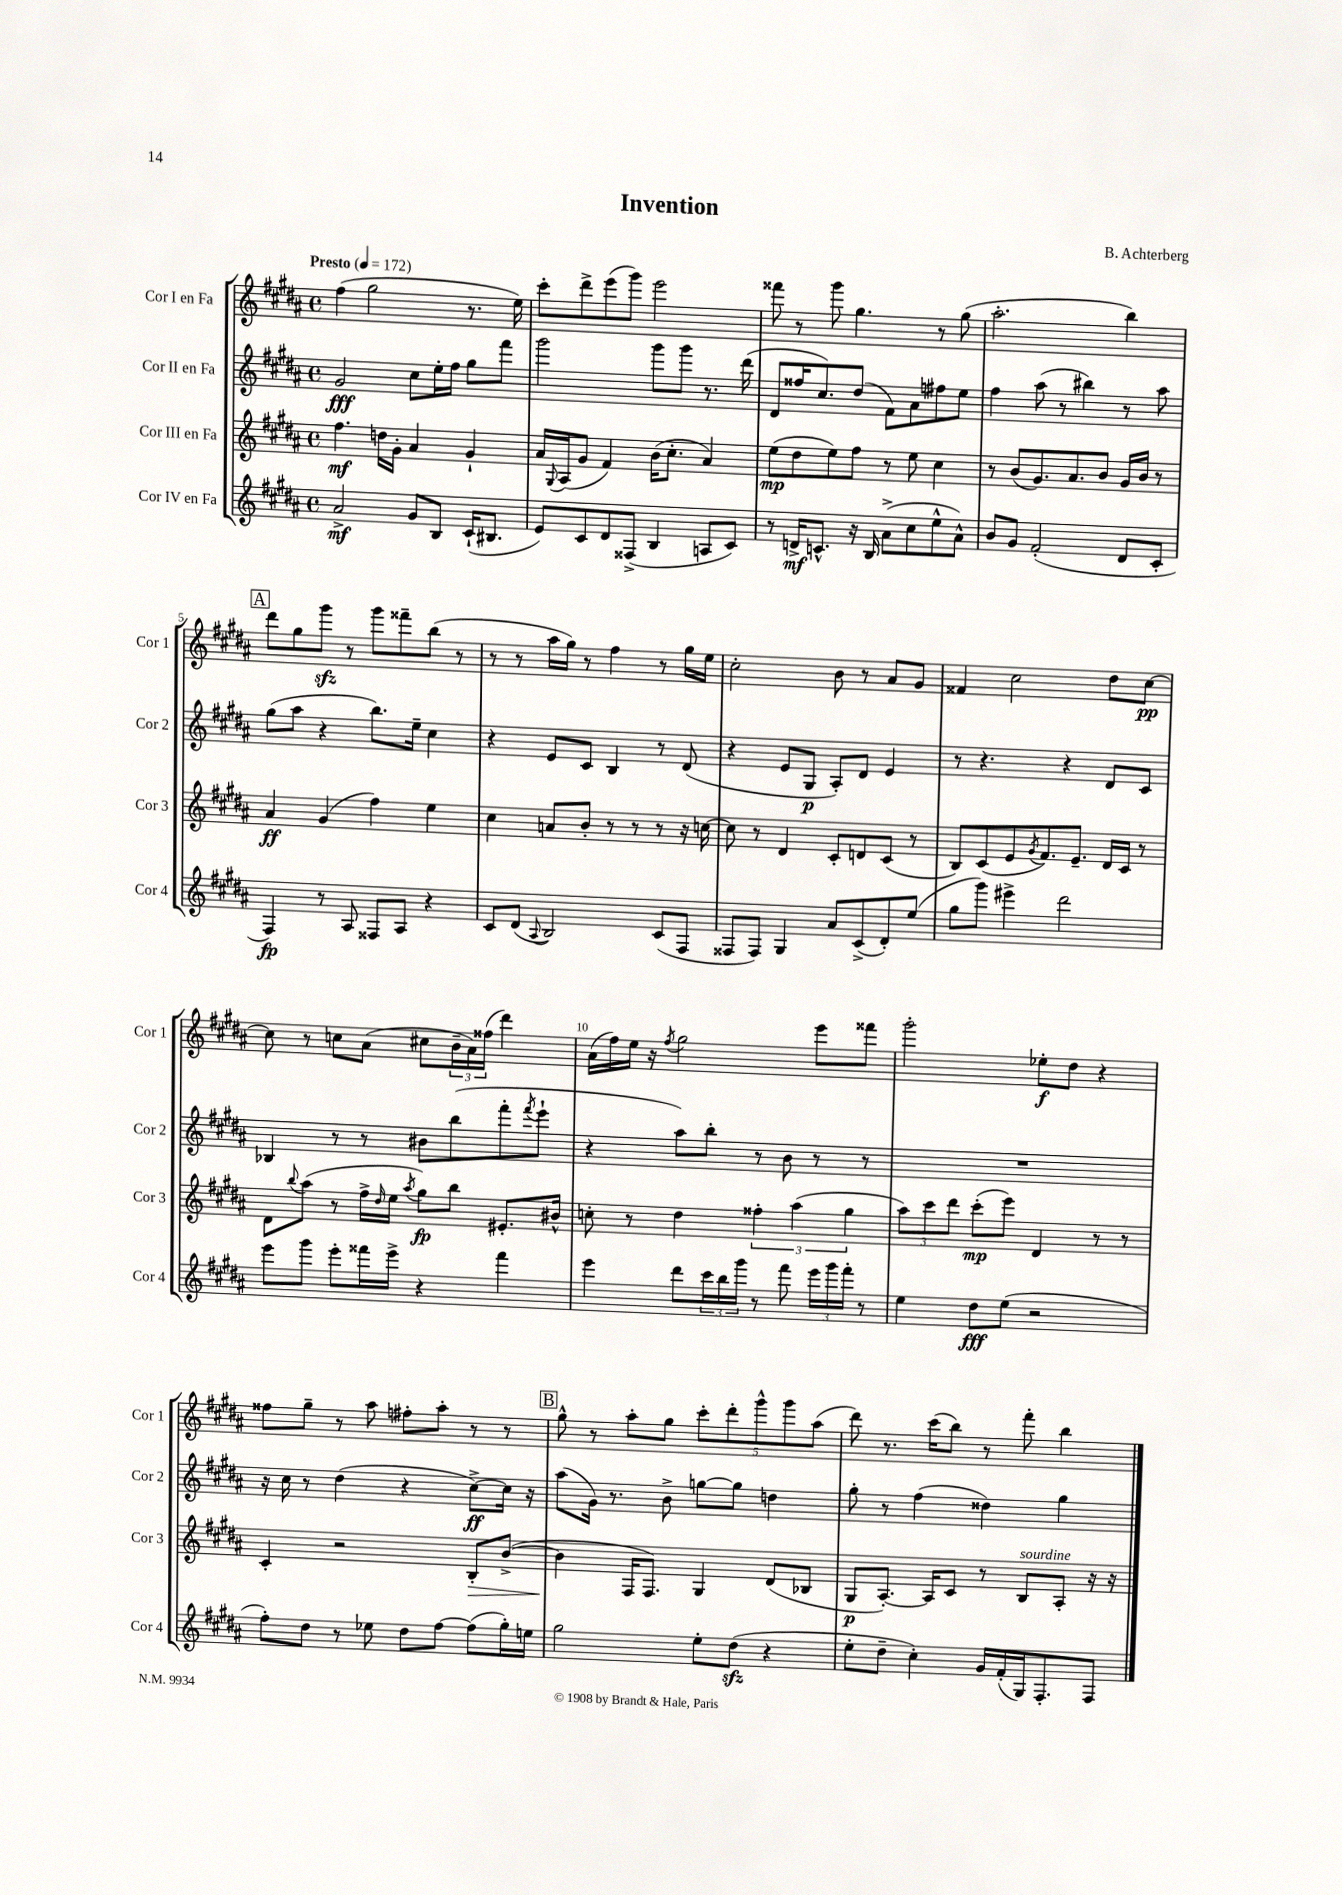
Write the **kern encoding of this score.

**kern	**kern	**kern	**kern
*staff4	*staff3	*staff2	*staff1
*clefG2	*clefG2	*clefG2	*clefG2
*k[f#c#g#d#a#]	*k[f#c#g#d#a#]	*k[f#c#g#d#a#]	*k[f#c#g#d#a#]
*M4/4	*M4/4	*M4/4	*M4/4
*met(c)	*met(c)	*met(c)	*met(c)
*MM172	*MM172	*MM172	*MM172
2a#^/	4.ff#\	2g#/	(4ff#\
.	.	.	2gg#\
.	16dd\LL	.	.
.	16g#'\JJ	.	.
8g#/L	4a#/	8cc#\L	.
8B/J	.	16ee'\L	.
.	.	16ff#\JJ	.
(16c#`/LK	4g#`/	8gg#\L	8.r
8.B#/J	.	.	.
.	.	8fff#\J	.
.	.	.	16ee\)
=	=	=	=
8e/L)	16a#/LL	2ggg#\	8ccc#'\L
.	8qqG#/	.	.
.	(16A#/J	.	.
8c#/	8g#/J	.	8ddd#^\
8d#/	4f#/)	.	(8eee\
(8F##^/J	.	.	8ggg#\J)
4B/	(16b\LK	8ggg#\L	2eee\
.	8.cc#'\J	.	.
.	.	8ggg#\J	.
8A/L	4a#/)	8.r	.
8c#/J)	.	.	.
.	.	(16ddd#\	.
=	=	=	=
8r	(8ee\L	8d#/L	8fff##\
16d^/LK	8dd#\	16ff##/K	8r
8.c^^/J	.	8.cc#/)	.
.	8ee\)	.	8ggg#\
16r	8ff#\J	(8dd#/J	4.gg#\
16B/	.	.	.
(8a#^\L	8r	8f#\L)	.
8cc#\	8ee\	8a#\	.
8ee^^\	4cc#\	8ff#\	8r
8a#^^\J)	.	8ee\J	(8gg#\
=	=	=	=
8b/L	8r	4ff#\	2.aa#'\
8g#/J	(8b/L	.	.
(2f#'/	8.g#/)	(8aa#\	.
.	.	8r	.
.	8.a#/	.	.
.	.	4bb#\)	.
.	8b/J	.	.
8d#/L	16g#/LL	8r	4bb\)
.	16b/JJ	.	.
8c#'/J	8r	8aa#\	.
=	=	=	=
4F#/)	4a#/	(8gg#\L	8ddd#\L
.	.	8aa#\J	8gg#\
8r	(4g#/	4r	8ggg#\J
8A#/	.	.	8r
8F##/L	4ff#\)	8.bb\L)	8ggg#\L
8A#/J	.	.	8fff##~\
.	.	16ee~\Jk	.
4r	4ee\	4cc#\	(8bb\J
.	.	.	8r
=	=	=	=
8c#/L	4cc#\	4r	8r
(8d#/J	.	.	8r
8qqA#/	.	.	.
2B/)	8a/L	8e/L	16aa#\LL
.	.	.	16gg#\JJ)
.	8b'/J	8c#/J	8r
.	8r	4B/	4ff#\
.	8r	.	.
(8c#/L	8r	8r	8r
8F#/J	16r	(8d#/	16gg#\LL
.	[16cc\	.	16ee\JJ
=	=	=	=
8F##/L	8cc\]	4r	2cc#'\
8F##/J)	8r	.	.
4G#/	4d#/	8e/L	.
.	.	8G#/J	.
8a#/L	8c#'/L	8A#'/L)	8b\
(8c#^/	8d/	8d#/J	8r
8d#'/)	(8c#/J	4e/	8a#/L
(8ee/J	8r	.	8g#/J
=	=	=	=
8gg#\L	8B/L)	8r	4f##/
8ggg#\J)	(8c#/	4.r	.
4eee#^\	8e/	.	2cc#\
.	8qg#/	.	.
.	8.f#/)	.	.
2ddd#\	.	4r	.
.	8.e~/J	.	.
.	16d#/LL	8d#/L	8dd#\L
.	16c#/JJ	.	.
.	8r	8c#/J	[8cc#\J
=	=	=	=
8eee\L	8d#\L	4B-/	8cc#\]
.	8qqbb/	.	.
8ggg#\J	(8aa#\J	.	8r
8eee'\L	8r	8r	8cc\L
16fff##\L	16ff#^\LL	8r	(8a#\J
.	16qqdd#/	.	.
16eee^\JJ	16ee\JJ	.	.
.	8qaa#/	.	.
4r	8gg#\L)	8b#\L	8cc#\L
.	8bb\J	(8bb\	24b~\L
.	.	.	24a#\)
.	.	.	(24ff##\JJ
4fff##\	8.e#'/L	8fff#'\	4ddd#\)
.	.	8qfff#/	.
.	.	8eee`\J	.
.	16b#^^/Jk	.	.
=	=	=	=
4eee\	8cc'\	4r	(16a#\LL
.	.	.	16ff#\)
.	8r	.	16ee\JJ
.	.	.	16r
.	.	.	8qff#/
8ddd#\L	4dd#\	8aa#\L)	2gg#\
24ccc#\L	.	8bb'\J	.
24bb\	.	.	.
24ggg#\JJ	.	.	.
8r	6ff##'\	8r	.
8fff#\	.	8b\	.
.	(6aa#\	.	.
24eee\LL	.	8r	8eee\L
24ggg#\	.	.	.
24fff#'\JJ	6gg#\	.	.
8r	.	8r	8fff##\J
=	=	=	=
4ee\	12aa#\L)	1r	2ggg#'\
.	12ccc#\	.	.
.	12ddd#\J	.	.
8dd#\L	(8ccc#'\L	.	.
(8ee\J	8eee\J)	.	.
2r	4d#/	.	8ee-'\L
.	.	.	8dd#\J
.	8r	.	4r
.	8r	.	.
=	=	=	=
8ff#'\L)	4c#'/	16r	8ff##\L
.	.	16cc#\	.
8dd#\J	.	8r	8gg#~\J
8r	2r	(4dd#\	8r
8ee-\	.	.	8aa#\
8dd#\L	.	4r	8ff#'\L
[8ff#\J	.	.	8aa#'\J
(8ff#\]L	8B'/L	[8cc#^\L)	8r
16gg#'\L)	([8b^/J	16cc#\]Jk	8r
16ee\JJ	.	16r	.
=	=	=	=
2gg#\	4b\]	(8aa#\L	8gg#^^\
.	.	16g#\Jk)	8r
.	.	8.r	.
.	16F#/LK	.	8aa#'\L
.	8.F#/J)	.	.
.	.	8b^\	8gg#\J
8ee'\L	4G#/	[8gg\L	10ccc#'\L
.	.	.	10ddd#'\
(8dd#\J	.	8gg\]J	.
.	.	.	10ggg#^^\
4r	(8d#/L	4dd\	.
.	.	.	10ggg#\
.	8B-/J	.	.
.	.	.	(10aa#\J
=	=	=	=
8ee'\L	8G#/L	8gg#'\	8ddd#\)
8dd#~\J	[8.A#'/J)	8r	8.r
4cc#'\)	.	(4ff#\	.
.	16A#/]LK	.	(16ccc#\LK
.	8c#/J	.	8bb\J)
16g#/LL	8r	4dd##\)	8r
(16f#'/	.	.	.
16G#/J)	8B/L	.	8fff#'\
8.F#'/	.	.	.
.	8A#'/J	4gg#\	4bb\
8F#/J	16r	.	.
.	16r	.	.
==	==	==	==
*-	*-	*-	*-
